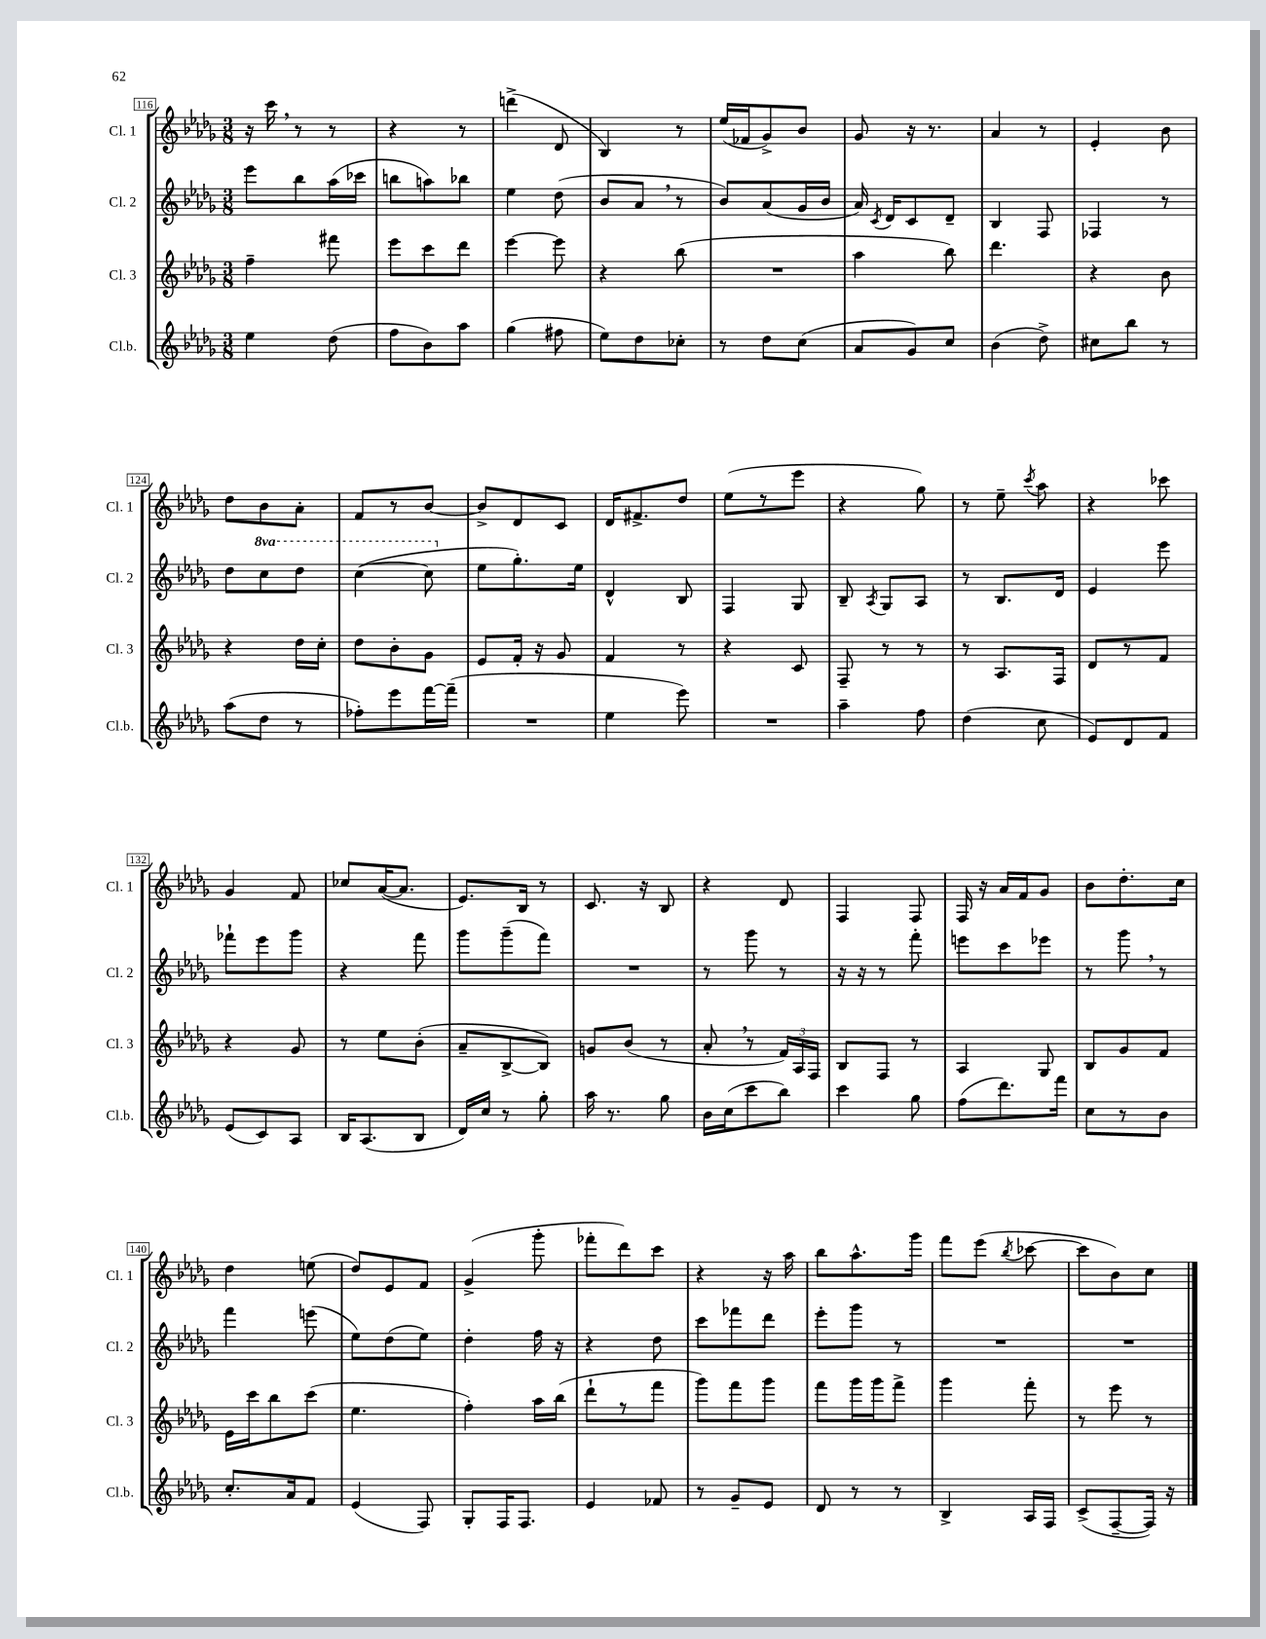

**kern	**kern	**kern	**kern
*staff4	*staff3	*staff2	*staff1
*clefG2	*clefG2	*clefG2	*clefG2
*k[b-e-a-d-g-]	*k[b-e-a-d-g-]	*k[b-e-a-d-g-]	*k[b-e-a-d-g-]
*M3/8	*M3/8	*M3/8	*M3/8
4ee-\	4ff~\	8eee-\L	16r
.	.	.	16ccc\
.	.	8bb-\	8r
(8dd-\	8fff#\	(16aa-\L	8r
.	.	16ccc-\JJ	.
=	=	=	=
8ff\L	8eee-\L	8bb\L	4r
8b-\)	8ccc\	8aa\)	.
8aa-\J	8ddd-\J	8bb-\J	8r
=	=	=	=
(4gg-\	[4eee-\	4ee-\	(4ddd^\
8ff#\	8eee-\]	(8dd-\	8d-/
=	=	=	=
8ee-\L)	4r	8b-/L	4B-/)
8dd-\	.	8a-/J	.
8cc-'\J	(8bb-\	8r	8r
=	=	=	=
8r	4.r	8b-/L)	(16ee-/LL
.	.	.	16f-/J
8dd-\L	.	(8a-/	8g-^/)
(8cc\J	.	16g-/L	8b-/J
.	.	16b-/JJ	.
=	=	=	=
8a-/L	4aa-\	16a-/)	8g-/
.	.	8qc/	.
.	.	16d-/LK	.
8g-/)	.	8c/	16r
.	.	.	8.r
8cc/J	8bb-\)	8d-~/J	.
=	=	=	=
(4b-\	4.ddd-\	4B-/	4a-/
8dd-^\)	.	8F/	8r
=	=	=	=
8cc#\L	4r	4F-/	4e-'/
8bb-\J	.	.	.
8r	8b-\	8r	8b-\
=	=	=	=
(8aa-\L	4r	8dd-\L	8dd-\L
8dd-\J	.	8ccc\	8b-\
8r	16dd-\LL	8ddd-\J	8a-'\J
.	16cc'\JJ	.	.
=	=	=	=
8ff-'\L)	8dd-\L	([4ccc\	8f/L
8eee-\	8b-'\	.	8r
[16fff\L	8g-\J	8ccc\]	[8b-/J
(16fff~\]JJ	.	.	.
=	=	=	=
4.r	8e-/L	8ee-\L	8b-^/]L
.	16f'/Jk	8.gg-'\)	8d-/
.	16r	.	.
.	8g-/	.	8c/J
.	.	16ee-\Jk	.
=	=	=	=
4ee-\	4f/	4d-^^/	16d-/LK
.	.	.	8.f#^/
8eee-\)	8r	8B-/	8dd-/J
=	=	=	=
4.r	4r	4F/	(8ee-\L
.	.	.	8r
.	8c/	8G-/	8eee-\J
=	=	=	=
4aa-~\	8F~/	8B-~/	4r
.	.	8qA-/	.
.	8r	8G-/L	.
8ff\	8r	8A-/J	8gg-\)
=	=	=	=
(4dd-\	8r	8r	8r
.	8.A-/L	8.B-/L	8ee-~\
.	.	.	8qccc/
8cc\	.	.	8aa-\
.	16F/Jk	16d-/Jk	.
=	=	=	=
8e-/L)	8d-/L	4e-/	4r
8d-/	8r	.	.
8f/J	8f/J	8eee-\	8ccc-\
=	=	=	=
(8e-/L	4r	8fff-`\L	4g-/
8c/)	.	8eee-\	.
8A-/J	8g-/	8ggg-\J	8f/
=	=	=	=
16B-/LK	8r	4r	8cc-/L
(8.A-/	.	.	.
.	8ee-\L	.	([16a-/K
.	.	.	8.a-/]J
8B-/J	(8b-'\J	8fff\	.
=	=	=	=
16d-/LL)	8a-~/L	8ggg-\L	8.e-/L)
16cc/JJ	.	.	.
8r	[8B-^/	(8ggg-~\	.
.	.	.	16B-/Jk
8gg-'\	8B-/]J)	8fff\J)	8r
=	=	=	=
16aa-\	8g/L	4.r	8.c/
8.r	.	.	.
.	(8b-/J	.	.
.	.	.	16r
8gg-\	8r	.	8B-/
=	=	=	=
16b-\LL	8a-'/	8r	4r
(16cc\J	.	.	.
8ccc\	8r	8ggg-\	.
8bb-\J)	24f/LL)	8r	8d-/
.	24A-/	.	.
.	24F/JJ	.	.
=	=	=	=
4ccc\	8B-/L	16r	4F/
.	.	16r	.
.	8F/J	8r	.
8gg-\	8r	8fff'\	8F/
=	=	=	=
(8ff\L	4A-/	8eee\L	16F/
.	.	.	16r
8.ddd-\)	.	8ccc\	16a-/LL
.	.	.	16f/J
.	8G-/	8eee-\J	8g-/J
16fff\Jk	.	.	.
=	=	=	=
8cc\L	8B-/L	8r	8b-\L
8r	8g-/	8ggg-\	8.dd-'\
8b-\J	8f/J	8r	.
.	.	.	16cc\Jk
=	=	=	=
8.cc'/L	16e-\LL	4fff\	4dd-\
.	16ccc\J	.	.
.	8bb-\	.	.
16a-/k	.	.	.
8f/J	(8ccc\J	(8eee\	(8ee\
=	=	=	=
(4e-/	4.ee-\	8ee-\L)	8dd-/L)
.	.	(8dd-\	8e-/
8F/)	.	8ee-\J)	8f/J
=	=	=	=
8G-'/L	4ff'\)	4dd-'\	(4g-^/
16F/K	.	.	.
8.F/J	.	.	.
.	16aa-\LL	16ff\	8ggg-'\
.	(16bb-\JJ	16r	.
=	=	=	=
4e-/	8ddd-`\L	4r	8fff-'\L
.	8r	.	8ddd-\)
8f-/	8fff\J	8dd-\	8ccc\J
=	=	=	=
8r	8ggg-\L)	8ccc\L	4r
8g-~/L	8fff\	8fff-\	.
8e-/J	8ggg-\J	8ddd-\J	16r
.	.	.	16aa-\
=	=	=	=
8d-/	8fff\L	8eee-'\L	8bb-\L
8r	16ggg-\L	8ggg-\J	8.aa-^^\
.	16ggg-\J	.	.
8r	8fff^\J	8r	.
.	.	.	16ggg-\Jk
=	=	=	=
4B-^/	4ggg-\	4.r	8fff\L
.	.	.	(8eee-\J
.	.	.	8qbb-/
16A-/LL	8fff'\	.	[8ccc-\
16F/JJ	.	.	.
=	=	=	=
(8c^/L	8r	4.r	8ccc-\]L
[8F~/	8eee-\	.	8b-\)
16F/]Jk)	8r	.	8cc\J
16r	.	.	.
==	==	==	==
*-	*-	*-	*-
